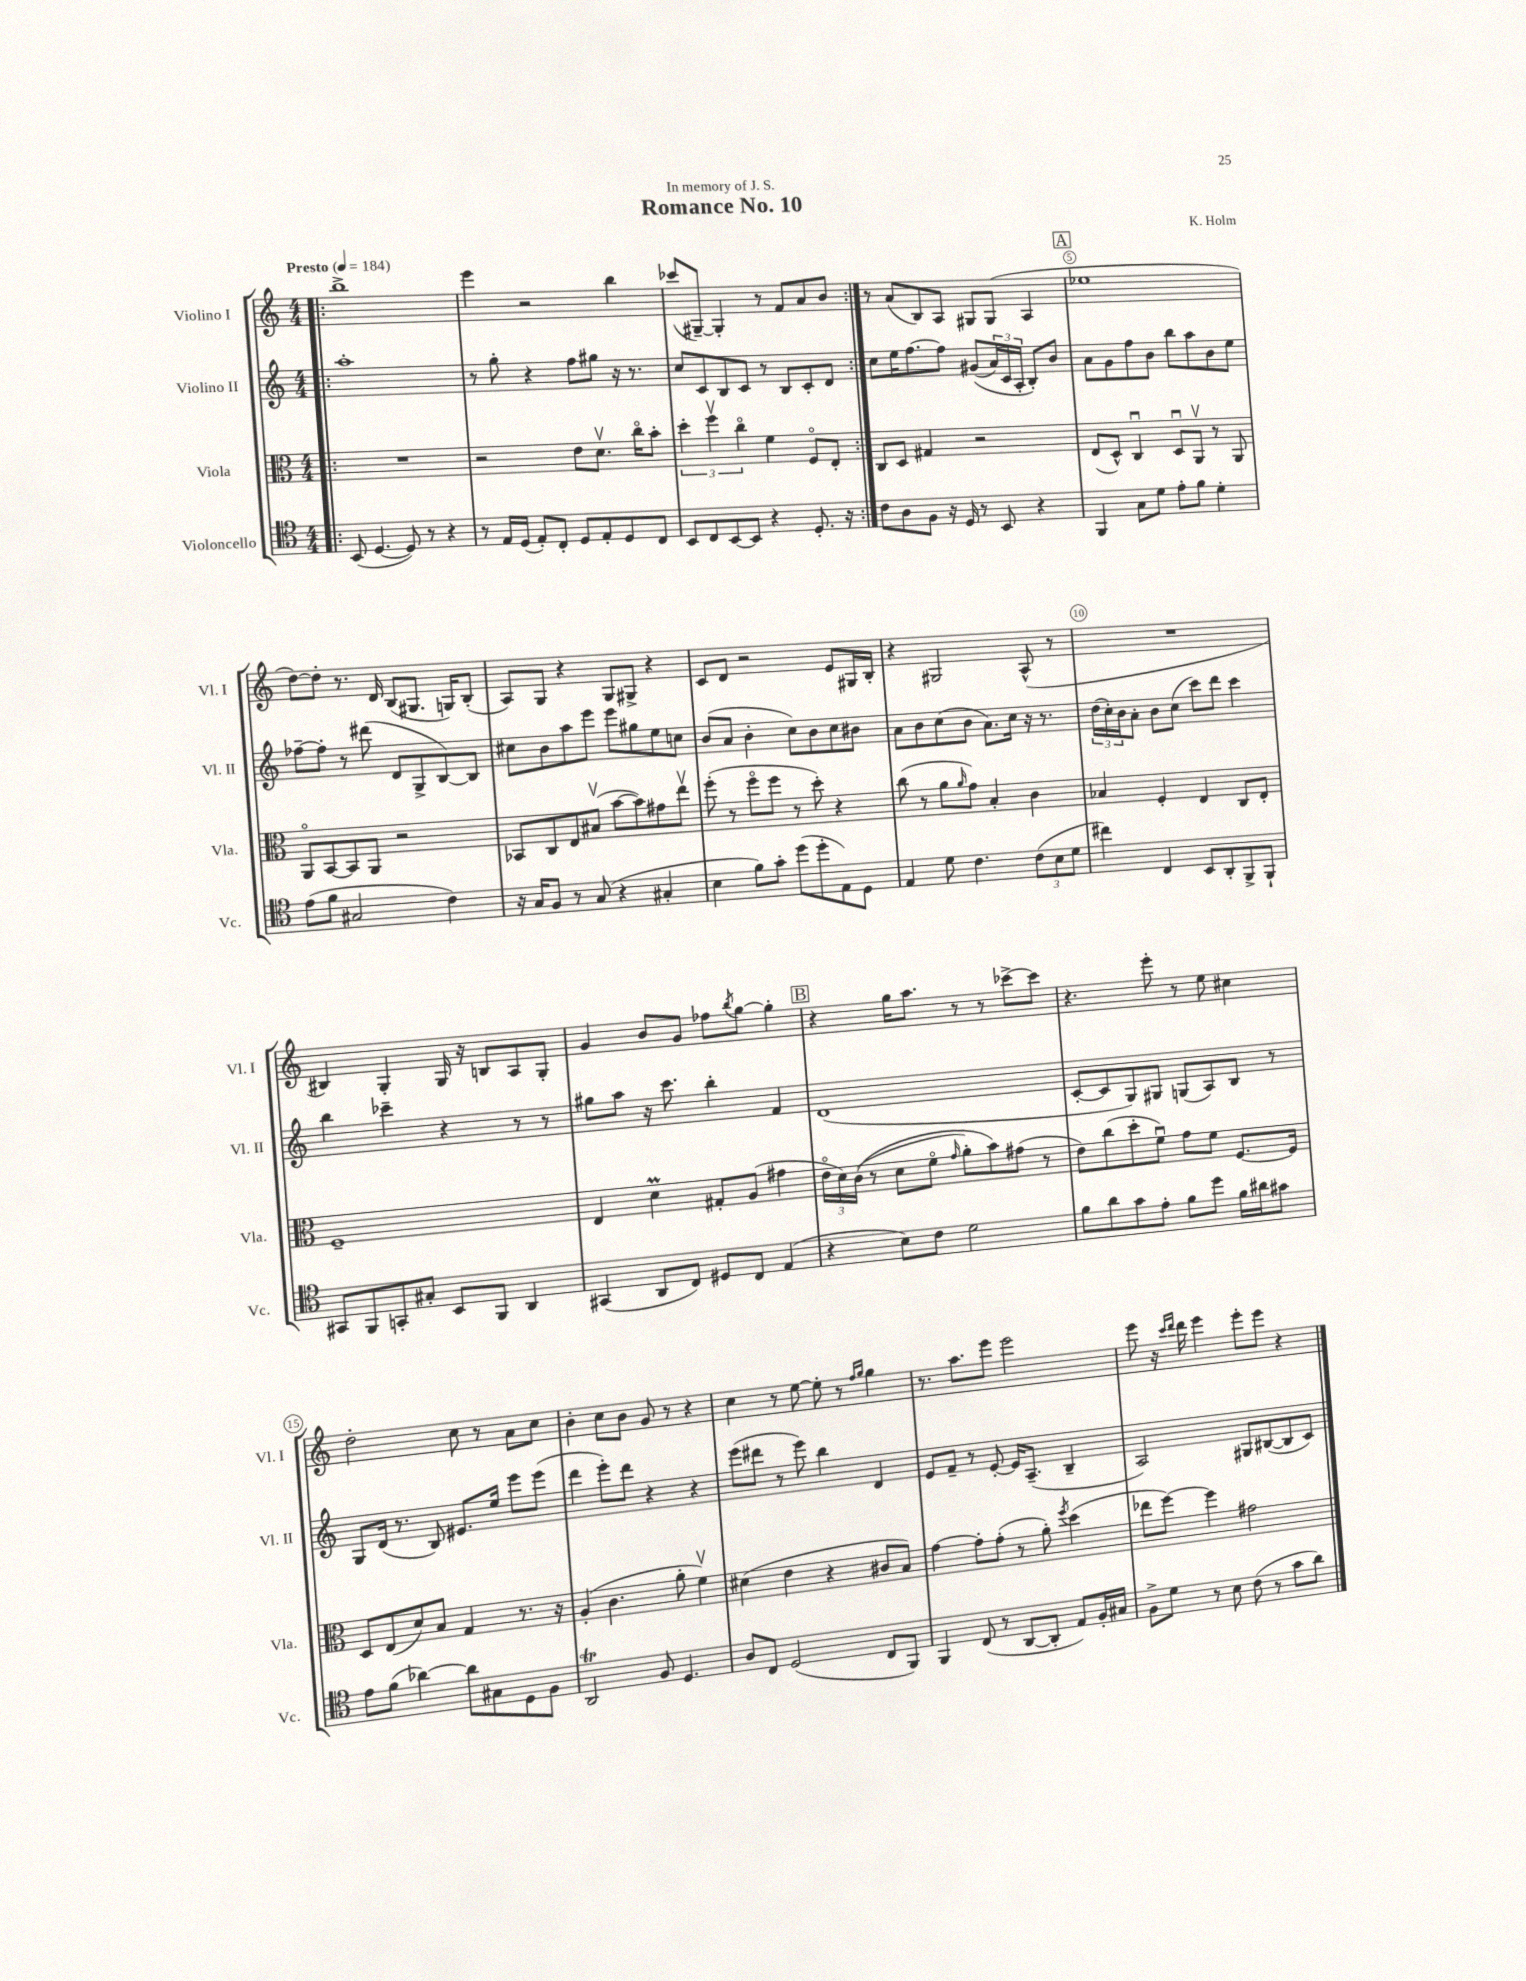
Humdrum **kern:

**kern	**kern	**kern	**kern
*part4	*part3	*part2	*part1
*staff4	*staff3	*staff2	*staff1
*I"Violoncello	*I"Viola	*I"Violino II	*I"Violino I
*I'Vc.	*I'Vla.	*I'Vl. II	*I'Vl. I
*clefC4	*clefC3	*clefG2	*clefG2
*k[]	*k[]	*k[]	*k[]
*M4/4	*M4/4	*M4/4	*M4/4
*MM184	*MM184	*MM184	*MM184
=1!|:	=1!|:	=1!|:	=1!|:
!	!	!	!LO:TX:a:B:t=Presto
(8BB/	1r	1aa'	1bb^
[4.D/	.	.	.
8D/])	.	.	.
8r	.	.	.
4r	.	.	.
=2	=2	=2	=2
8r	2r	8r	4eee\
16E/LL	.	8gg'\	.
(16D/JJ	.	.	.
8E'/L)	.	4r	2r
8C'/J	.	.	.
8D/L	8e\L	8ff\L	.
8E'/	8.dv\J	8gg#X\J	.
8D/	.	16r	4bb\
.	16cc\KL	8.r	.
8C/J	8b'\J	.	.
=3	=3	=3	=3
8BB/L	6dd'\	8cc/L	(8ccc-X/L
8C/	.	8c/	[8G#X~/J)
.	6ffv\	.	.
[8BB/	.	8B/	4G#'/]
.	6cc\	.	.
8BB/J]	.	8c/J	.
4r	4f\	8r	8r
.	.	8B/L	8f/L
8.D'/	8F/L	8c'/	8a/
.	8E'/J	8d/J	8b/J
16r	.	.	.
=4:|!	=4:|!	=4:|!	=4:|!
8c\L	8C/L	8cc\L	8r
8A\	8D/J	16ee\K	(8a/L
.	.	[8.ff\	.
8F\J	4G#X/	.	8B/)
16r	.	8ff\J]	8A/J
16D/	.	.	.
8r	2r	((8g#X/L	8G#X/L
8BB/	.	24a/L)	(8G#/J
.	.	24c/	.
.	.	24A'/JJ	.
4r	.	8B'/L)	4A/
.	.	8b/J	.
!!LO:REH:place=s1:t=A
=5	=5	=5	=5
4FF/	(8E/L	8a\L	1ee-X
.	8D^^/J)	8g\	.
8G\L	4Cu/	8ff\	.
8d\J	.	8b\J	.
8e'\L	8Du/L	8bb\L	.
8f\J	8AAv/J	8aa\	.
4d'\	8r	8b\	.
.	8AA/	8ee\J	.
!!LO:LB:g=z
=6	=6	=6	=6
(8e\L	8AA/L	[8ff-X~\L	[8dd\L)
8f\J	[8BB/	8ff-'\J]	8dd'\J]
2G#X/	8BB/]	8r	8.r
.	8AA/J	(8ddd#X\	.
.	.	.	16d/
.	2r	8d/L	(8B/L
.	.	8G^/	8.G#X/J
4c\)	.	[8B/)	.
.	.	.	16Gn/KL)
.	.	8B/J]	(8B'/J
=7	=7	=7	=7
16r	8BB-X/L	8cc#X\L	8A/L)
16G/KL	.	.	.
8F/J	8C/	8b\	8G/J
8r	8E/	8aa\	4r
(8G/	(8B#Xv/J	8eee\J	.
4r	[8b\L	8eee\L	8G/L
.	8b\])	8gg#X\	8G#X^/J
4G#X'/	8g#X\	8ee\	4r
.	8eev\J	8ccn\J	.
=8	=8	=8	=8
4B\	(8ff'\	(8b/L	8c/L
.	8r	8a/J	8d/J
8f\L)	8ff\L	4b'\	2r
8g'\J	8ff\J	.	.
(8dd\L	8r	8cc\L)	.
8dd'\	8dd'\)	8b\	.
8E\)	4r	8cc\	8e/L
8D\J	.	8b#X\J	16G#X/L
.	.	.	16B'/JJ
=9	=9	=9	=9
4E/	(8cc\	8a\L	4r
.	8r	8b\	.
8d\	8a\L	(8cc\	2G#X/
.	16qqa/	.	.
4.c\	8g\J)	8b\J	.
.	4B'/	8.a\L)	.
.	.	16cc\Jk	.
(12c\L	4c\	16r	(8A^^/
.	.	8.r	.
12B\	.	.	.
.	.	.	8r
12d\J	.	.	.
=10	=10	=10	=10
4cc#X\)	4B-X/	(24dd\LL	1r
.	.	24cc'\)	.
.	.	24b\J	.
.	.	8a'\J	.
4C/	4F'/	8b\L	.
.	.	(8cc\J	.
8BB/L	4E/	8ccc\L)	.
8AA'/	.	8ddd\J	.
8FF^/	8C/L	4ccc\	.
8FF`/J	8E'/J	.	.
!!LO:LB:g=z
=11	=11	=11	=11
8GG#X/L	1F~	4bb\	4B#X/)
8FF/	.	.	.
8GGn'/	.	4ccc-X~\	4G'/
8G#X'/J	.	.	.
8BB/L	.	4r	16G/
.	.	.	16r
8FF/J	.	.	8Bn/L
4AA/	.	8r	8A/
.	.	8r	8G'/J
=12	=12	=12	=12
(4GG#X/	4E/	8gg#X\L	4g/
.	.	8aa\J	.
8AA/L	4dM\	16r	8b/L
.	.	8.ccc\	.
8C/J)	.	.	8g/J
8D#X/L	8G#X'/L	4bb'\	8ff-X\L
.	.	.	8qbb/
8C/J	(8A/J	.	[8gg\J
(4E/	4g#X\	4f/	4gg'\]
!!LO:REH:place=s1:t=B
=13	=13	=13	=13
4r	24e\LL	(1d	4r
.	24d\)	.	.
.	((24c\JJ	.	.
.	8r	.	.
8B\L)	8d\L	.	16gg\KL
.	.	.	8.aa\J
8c\J	8f\J	.	.
.	16qqg/	.	.
2d\	8a'\L)	.	8r
.	8b\)	.	8r
.	(8g#X\J	.	[8ccc-X^\L
.	8r	.	8ccc-\J]
=14	=14	=14	=14
8f\L	8e\L)	[8c'/L	4.r
8a\	(8cc\	8c/]	.
8g\	8dd'\	8G/)	.
8e'\J	8fu\J)	8G#X/J	8eee'\
8f\L	8g\L	(8Gn/L	8r
8dd\J	8f\J	8A/)	8ee\
16f\LL	[8.F/L	8B/J	4cc#X\
16a#X\J	.	.	.
8g#X\J	.	8r	.
.	16F/Jk]	.	.
!!LO:LB:g=z
=15	=15	=15	=15
8e\L	8D/L	8G/L	2dd'\
(8f\J	(8E/	(16d/Jk	.
.	.	8.r	.
[4a-X\)	8d/)	.	.
.	8B/J	8B/)	.
8a-\L]	4G/	8.e#X/L	8cc\
8G#X\	.	.	8r
.	.	16ee/Jk	.
8D\	8.r	8eee\L	8a\L
8F\J	.	(8eee\J	8cc\J
.	16r	.	.
=16	=16	=16	=16
2AAT/	(4A'/	4ddd\	4b'\
.	4.c\	8eee'\L)	8cc\L
.	.	8ddd\J	8b\J
8F/	.	4r	8g/
4.D/	8a'\	.	8r
.	4fv\)	4r	4r
=17	=17	=17	=17
8A/L	(4d#X\	(8eee\L	4cc\
8C/J	.	8ddd#X\J	.
(2D/	4e\	8r	8r
.	.	8eee\)	[8ee\
.	4r	4bb\	8ee'\]
.	.	.	8r
.	.	.	16qqff/LL
.	.	.	16qqgg/JJ
8C/L	8c#X/L	4d/	4gg\
8FF/J)	8B/J)	.	.
=18	=18	=18	=18
4FF/	[4g\	8e/L	8.r
.	.	8f~/J	.
.	.	.	8.aa\L
(8C/	8g'\L]	8r	.
8r	(8g'\J	[8e'/	8eee\J
[8AA/L	8r	16e/KL]	2eee\
.	.	(8.A~/J	.
8AA'/J]	8a'\)	.	.
.	8qff/	.	.
8E/L)	(4dd\	4B~/	.
16F'/L	.	.	.
16G#X/JJ	.	.	.
=19	=19	=19	=19
8F^\L	8ee-X\L	2A/)	8eee\
8d\J	[8ff\J)	.	16r
.	.	.	16qqccc/LL
.	.	.	16qqddd/JJ
.	.	.	16ddd\
8r	4ff\]	.	4eee\
8B\	.	.	.
(8c\	2g#X\	8G#X/L	8eee'\L
8r	.	([8B#X/	8eee\J
8g\L	.	8B#/]	4r
8a\J)	.	8c/J)	.
==	==	==	==
*-	*-	*-	*-
